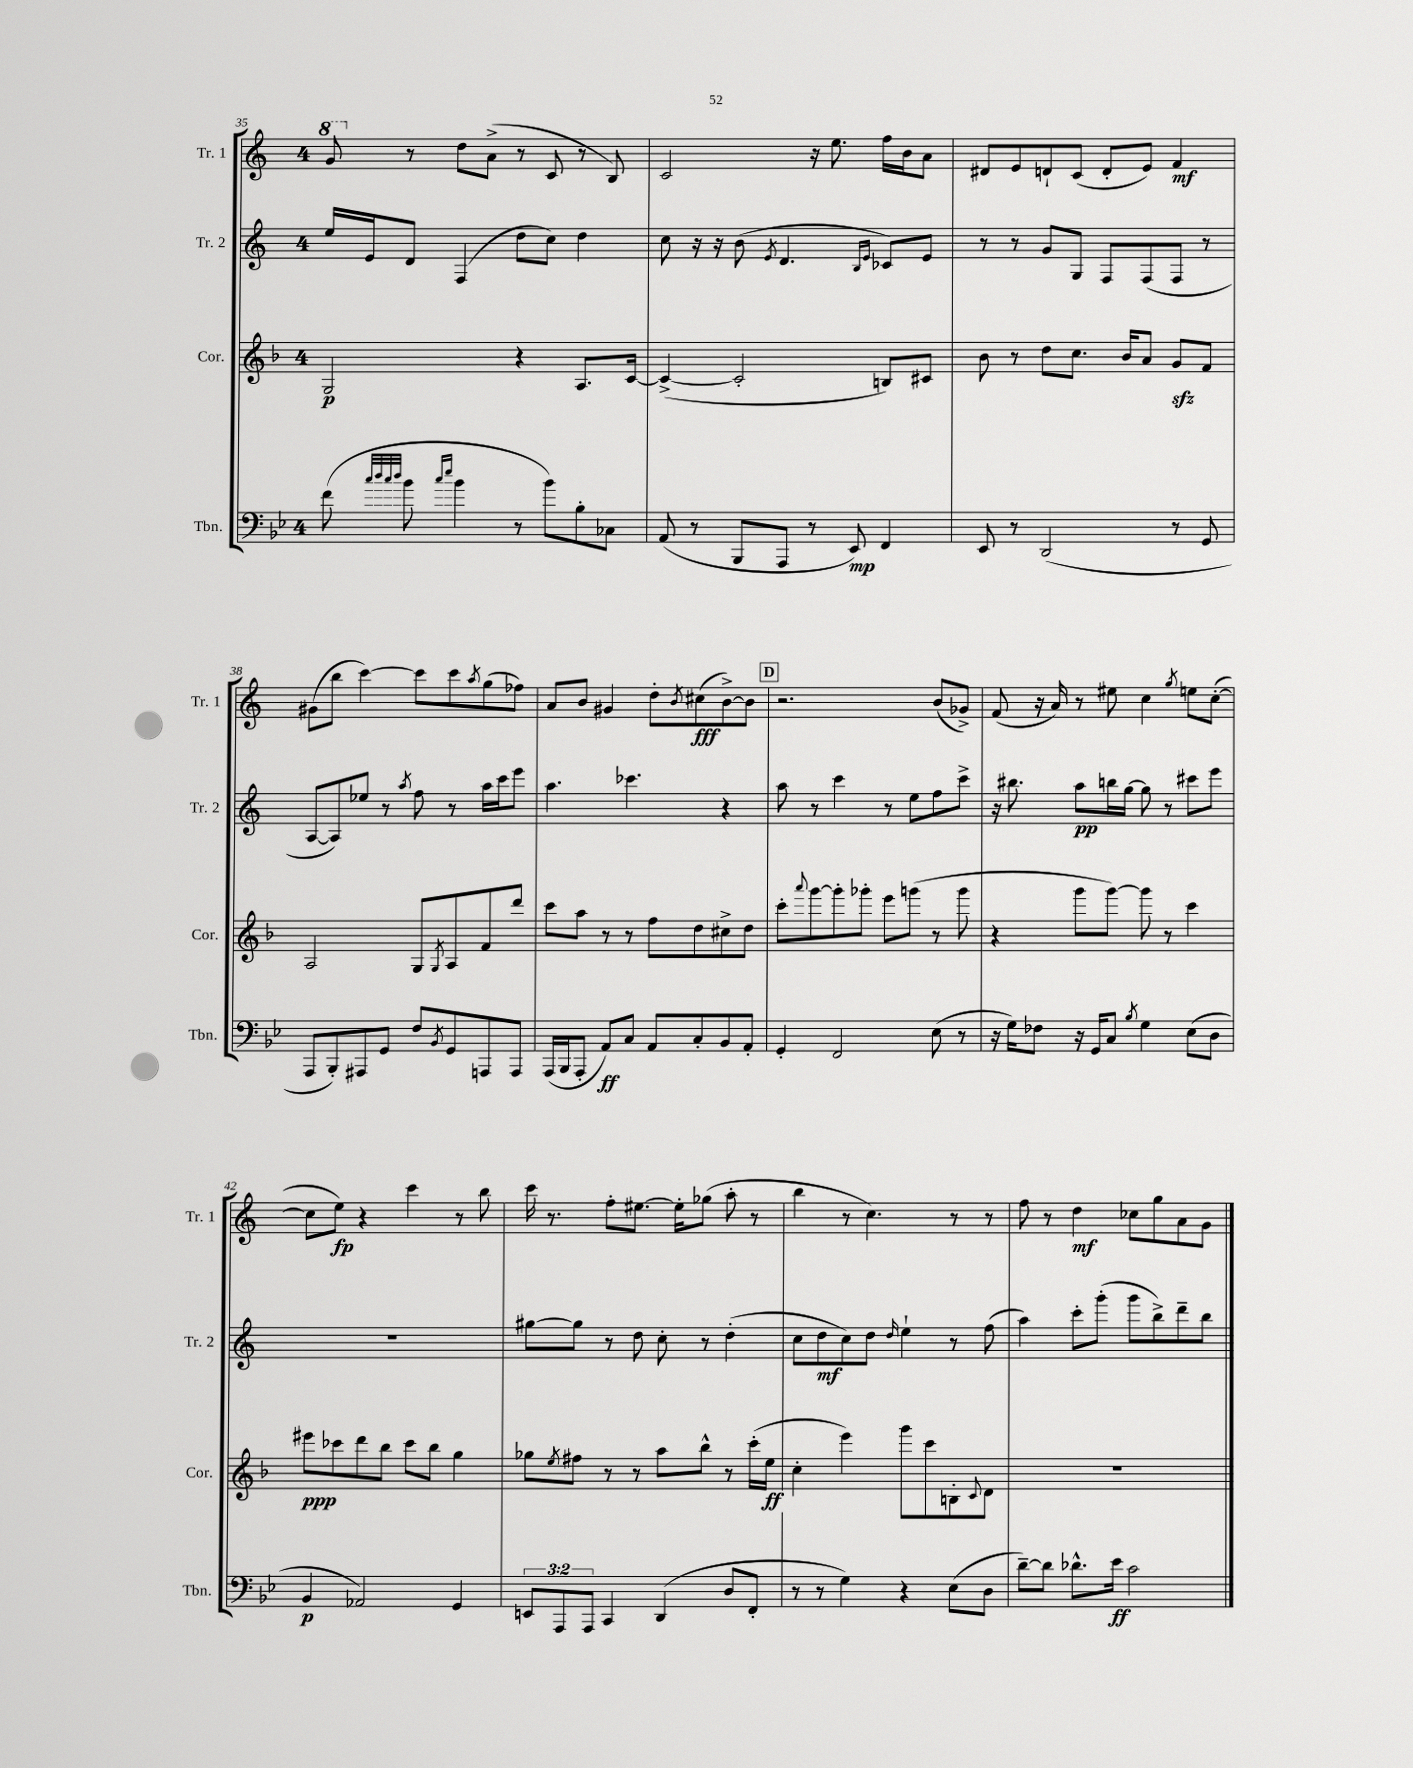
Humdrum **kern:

**kern	**kern	**kern	**kern
*staff4	*staff3	*staff2	*staff1
*clefF4	*clefG2	*clefG2	*clefG2
*k[b-e-]	*k[b-]	*k[]	*k[]
*M4/4	*M4/4	*M4/4	*M4/4
(8f	2G	16ee	8gg
.	.	16e	.
32qqcc	.	.	.
32qqdd	.	.	.
32qqcc	.	.	.
32qqdd	.	.	.
8b-	.	8d	8r
16qqcc	.	.	.
16qqee-	.	.	.
4b-	.	(4F	8dd
.	.	.	(8a^
8r	4r	8dd	8r
8b-)	.	8cc)	8c
8B-'	8.A	4dd	8r
8C-	.	.	8B)
.	[16c	.	.
=	=	=	=
(8AA	(4c^_	8cc	2c
8r	.	16r	.
.	.	16r	.
8BBB-	2c']	(8b	.
.	.	8qe	.
8AAA	.	4.d	.
8r	.	.	16r
.	.	.	8.ee
8EE-)	.	.	.
.	.	16qqB	.
.	.	16qqe	.
4FF	8B)	8c-)	16ff
.	.	.	16b
.	8c#	8e	8a
=	=	=	=
8EE-	8b-	8r	8d#
8r	8r	8r	8e
(2DD	8dd	8g	8d`
.	8.cc	8G	(8c
.	.	8F	8d'
.	16b-	.	.
.	8a	(8F	8e)
8r	8g	8F	4f
8GG	8f	8r	.
=	=	=	=
8AAA	2A	[8A	(8g#
8BBB-')	.	8A])	8bb
8AAA#	.	8ee-	[4ccc)
8GG	.	8r	.
.	.	8qaa	.
8F	8G	8ff	8ccc]
8qBB-	8qG	.	.
8GG	8A	8r	8ccc
.	.	.	8qaa
8AAA	8f	16aa	(8gg
.	.	16ccc	.
8AAA	8ddd	8eee	8ff-)
=	=	=	=
(16AAA	8ccc	4.aa	8a
16BBB-	.	.	.
8AAA'	8aa	.	8b
8AA)	8r	.	4g#
8C	8r	4.ccc-	.
8AA	8ff	.	8dd'
.	.	.	8qb
8C'	8dd	.	(8cc#
8BB-	8cc#^	4r	[8b^)
8AA'	8dd	.	8b]
=	=	=	=
4GG'	8ccc'	8aa	2.r
.	8qqaaa	.	.
.	[8ggg	8r	.
2FF	8ggg']	4ccc	.
.	8ggg-'	.	.
.	8eee	8r	.
.	(8ggg	8ee	.
(8E-	8r	8ff	(8b
8r	8ggg	8ccc^	8g-^)
=	=	=	=
16r	4r	16r	(8f
16G)	.	8.bb#	.
8F-	.	.	16r
.	.	.	16a)
16r	8ggg	8aa	8r
16GG	.	.	.
8C	[8ggg)	16bb	8ee#
.	.	[16gg	.
8qB-	.	.	.
4G	8ggg]	8gg]	4cc
.	8r	8r	.
.	.	.	8qgg
(8E-	4ccc	8ccc#	8ee
8D	.	8eee	([8cc'
=	=	=	=
4BB-	8eee#	1r	8cc]
.	8ccc-	.	8ee)
2AA-)	8ddd	.	4r
.	8bb-	.	.
.	8ccc-	.	4ccc
.	8bb-	.	.
4GG	4gg	.	8r
.	.	.	8bb
=	=	=	=
12EE	8gg-	[8gg#	16ccc
.	.	.	8.r
12AAA	.	.	.
.	8qee	.	.
.	8ff#	8gg#]	.
12AAA	.	.	.
4CC	8r	8r	8ff'
.	8r	8dd	[8.ee#
(4DD	8aa	8cc'	.
.	.	.	16ee#']
.	8bb-^^	8r	(8gg-
8D	8r	(4dd'	8aa'
8FF'	(16ccc'	.	8r
.	16ee	.	.
=	=	=	=
8r	4cc'	8cc	4bb
8r	.	8dd	.
4G)	4eee)	8cc)	8r
.	.	8dd	4.cc)
.	.	16qqdd	.
4r	8ggg	4ee`	.
.	8ccc	.	.
(8E-	8B'	8r	8r
.	8qqc	.	.
8D	8d	(8ff	8r
=	=	=	=
[8d~)	1r	4aa)	8ff
8d]	.	.	8r
8.d-^^	.	8ccc'	4dd
.	.	(8ggg'	.
16e-	.	.	.
2c	.	8ggg	8cc-
.	.	8bb^)	8gg
.	.	8ddd~	8a
.	.	8bb	8g
==	==	==	==
*-	*-	*-	*-
